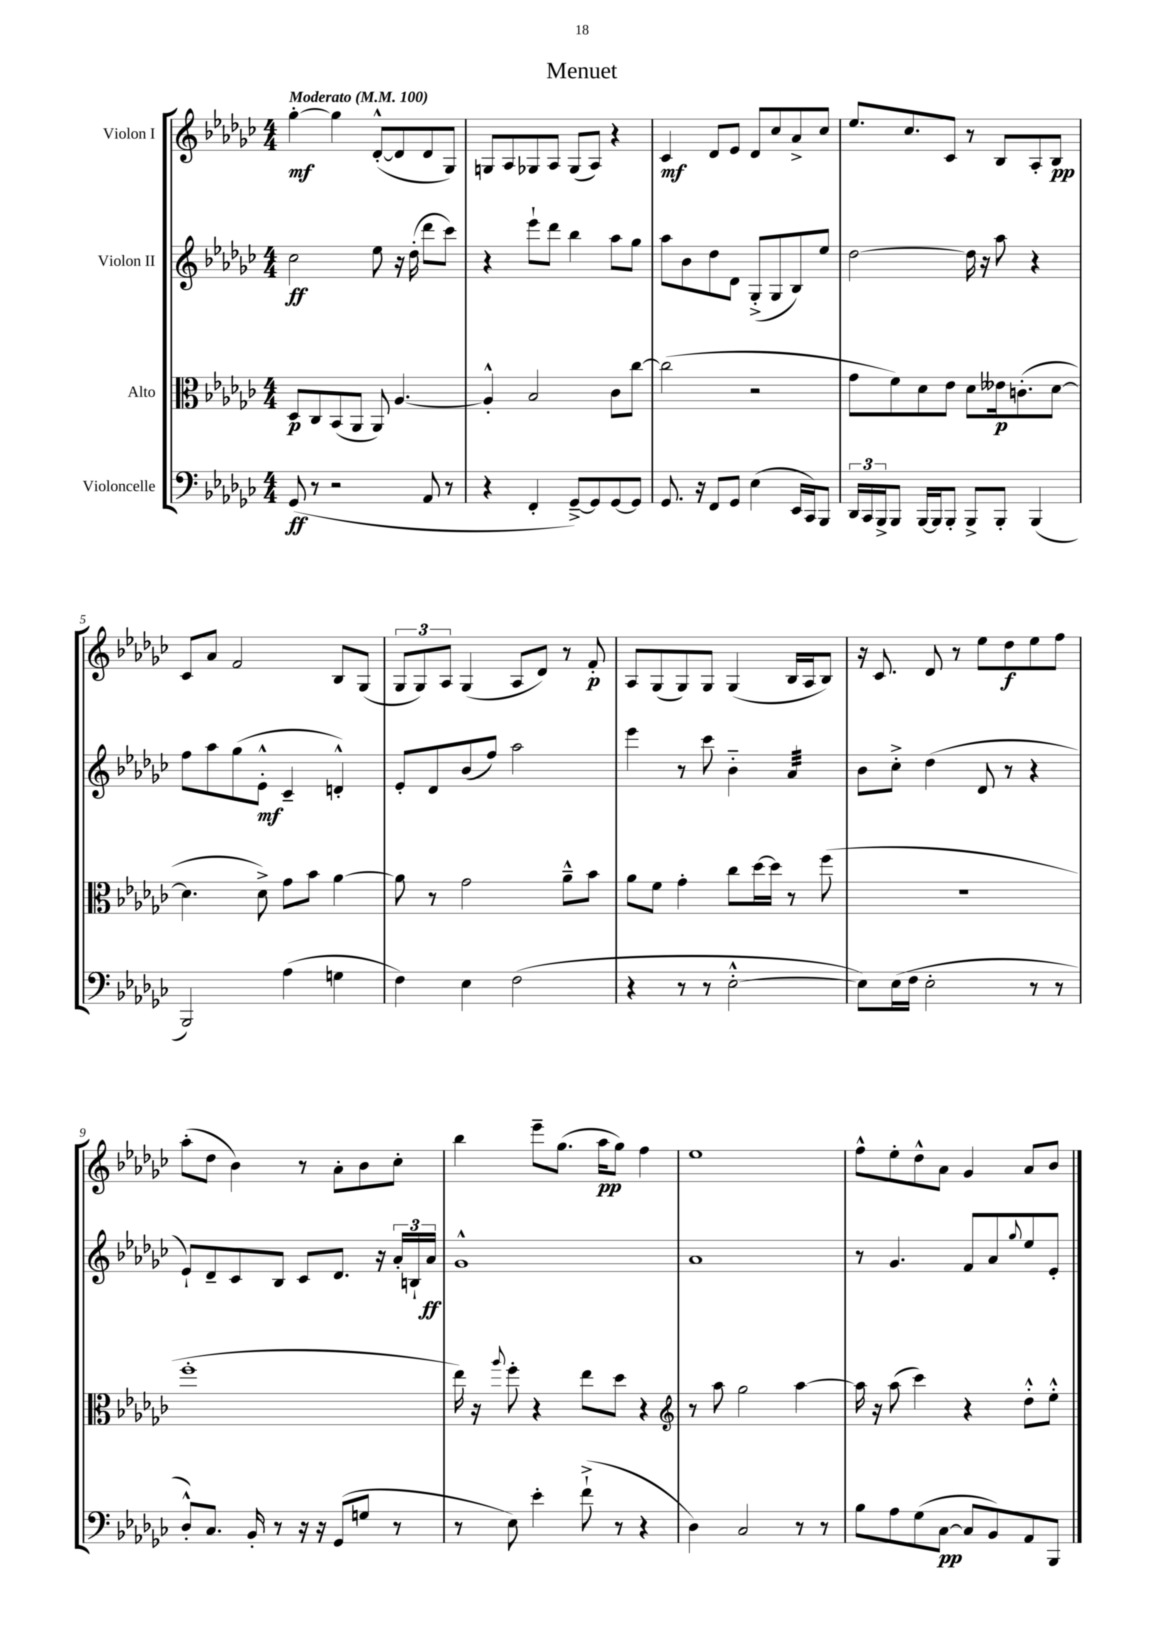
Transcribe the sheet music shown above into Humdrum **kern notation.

**kern	**kern	**kern	**kern
*staff4	*staff3	*staff2	*staff1
*clefF4	*clefC3	*clefG2	*clefG2
*k[b-e-a-d-g-c-]	*k[b-e-a-d-g-c-]	*k[b-e-a-d-g-c-]	*k[b-e-a-d-g-c-]
*M4/4	*M4/4	*M4/4	*M4/4
*MM100	*MM100	*MM100	*MM100
(8GG-/	8D-/L	2cc-\	[4gg-'\
8r	8C-/	.	.
2r	(8BB-/	.	4gg-\]
.	8AA-/J	.	.
.	8AA-/)	8ee-\	([8d-'^^/L
.	[4.A-/	16r	8d-/]
.	.	(16dd-'\	.
8AA-/	.	8ddd-\L	8d-/
8r	.	8ccc-\J)	8G-/J)
=	=	=	=
4r	4A-'^^/]	4r	8G/L
.	.	.	8A-/
4FF'/	2B-/	8eee-`\L	8G-/
.	.	8ddd-\J	8A-/J
[8GG-~^/L)	.	4bb-\	(8G-/L
8GG-/]	.	.	8A-/J)
[8GG-/	8c-\L	8aa-\L	4r
8GG-/]J	[8cc-\J	8gg-\J	.
=	=	=	=
8.GG-/	(2cc-\]	8aa-\L	4c-/
.	.	8b-\	.
16r	.	.	.
8FF/L	.	8dd-\	8d-/L
8GG-/J	.	8d-\J	8e-/J
(4E-\	2r	(8G-'^/L	8d-/L
.	.	8G-/	8cc-/
16EE-/LL	.	8B-/)	8a-^/
16CC-/J)	.	.	.
8BBB-/J	.	8ee-/J	8cc-/J
=	=	=	=
24DD-/LL	8g-\L	[2dd-\	8.ee-/L
24CC-/	.	.	.
24BBB-^/J	.	.	.
8BBB-/J	8f\)	.	.
.	.	.	8.cc-/
[16BBB-/LL	8d-\	.	.
16BBB-/]J	.	.	.
8BBB-'/J	8e-\J	.	8c-/J
8BBB-^/L	8d-\L	16dd-\]	8r
.	.	16r	.
8BBB-'/J	16e--\k	8aa-\	8B-/L
.	(8.c'\	.	.
(4BBB-/	.	4r	8A-'/
.	[8d-\J	.	8B-/J
=	=	=	=
2BBB-/)	4.d-\]	8ff\L	8c-/L
.	.	8aa-\	8a-/J
.	.	(8gg-\	2f/
.	8d-^\)	8e-'^^\J	.
(4A-\	8g-\L	4c-~/	.
.	8b-\J	.	.
4G\	[4a-\	4d'^^/)	8B-/L
.	.	.	(8G-/J
=	=	=	=
4F\)	8a-\]	8e-'/L	12G-/L
.	.	.	12G-/)
.	8r	8d-/	.
.	.	.	12A-/J
4E-\	2g-\	(8b-/	(4G-/
.	.	8ff/J)	.
(2F\	.	2aa-\	8A-/L
.	.	.	8d-/J)
.	8a-~^^\L	.	8r
.	8b-\J	.	8f'/
=	=	=	=
4r	8a-\L	4eee-\	8A-/L
.	8f\J	.	(8G-/
8r	4g-'\	8r	8G-/)
8r	.	8ccc-\	8G-/J
[2E-'^^\	8cc-\L	4b-'~\	(4G-/
.	[16dd-\L	.	.
.	16dd-\]JJ	.	.
.	8r	4a-/	16B-/LL
.	.	.	16A-/J
.	(8ff\	.	8B-/J)
=	=	=	=
8E-\]L)	1r	8b-\L	16r
.	.	.	8.c-/
(16E-\L	.	8cc-'^\J	.
16F\JJ	.	.	.
2E-'\	.	(4dd-\	8d-/
.	.	.	8r
.	.	8d-/	8ee-\L
.	.	8r	8dd-\
8r	.	4r	8ee-\
8r	.	.	8ff\J
=	=	=	=
8D-'^^/L)	1ff'	8e-`/L)	(8aa-'\L
8.C-/J	.	8d-~/	8dd-\J
.	.	8c-/	4b-\)
16BB-'/	.	.	.
8r	.	8B-/J	.
16r	.	8c-/L	8r
16r	.	.	.
(8GG-/L	.	8.d-/J	8a-'\L
8G/J	.	.	8b-\
.	.	16r	.
8r	.	24a-'/LL	8cc-'\J
.	.	24B`/	.
.	.	24a-/JJ	.
=	=	=	=
8r	16ee-\)	1g-^^	4bb-\
.	16r	.	.
.	8qqaa-/	.	.
8E-\)	8ff'\	.	.
4e-'\	4r	.	8eee-~\L
.	.	.	(8.gg-\J
(8f`^\	8ee-\L	.	.
.	.	.	16aa-\LK
8r	8dd-\J	.	8gg-\J)
4r	4r	.	4ff\
=	=	=	=
*	*clefG2	*	*
4D-\)	8r	1a-	1ee-
.	8aa-\	.	.
2C-/	2gg-\	.	.
8r	[4aa-\	.	.
8r	.	.	.
=	=	=	=
8B-\L	16aa-\]	8r	8ff^^\L
.	16r	.	.
8A-\	(8aa-\	4.g-/	8ee-'\
(8G-\	4ccc-\)	.	8dd-^^\
[8C-\J	.	.	8a-\J
8C-/]L	4r	8f/L	4g-/
8BB-/)	.	8a-/	.
.	.	8qqgg-/	.
8AA-/	8dd-'^^\L	8ee-/	8a-/L
8BBB-/J	8ee-'^^\J	8e-'/J	8b-/J
==	==	==	==
*-	*-	*-	*-
